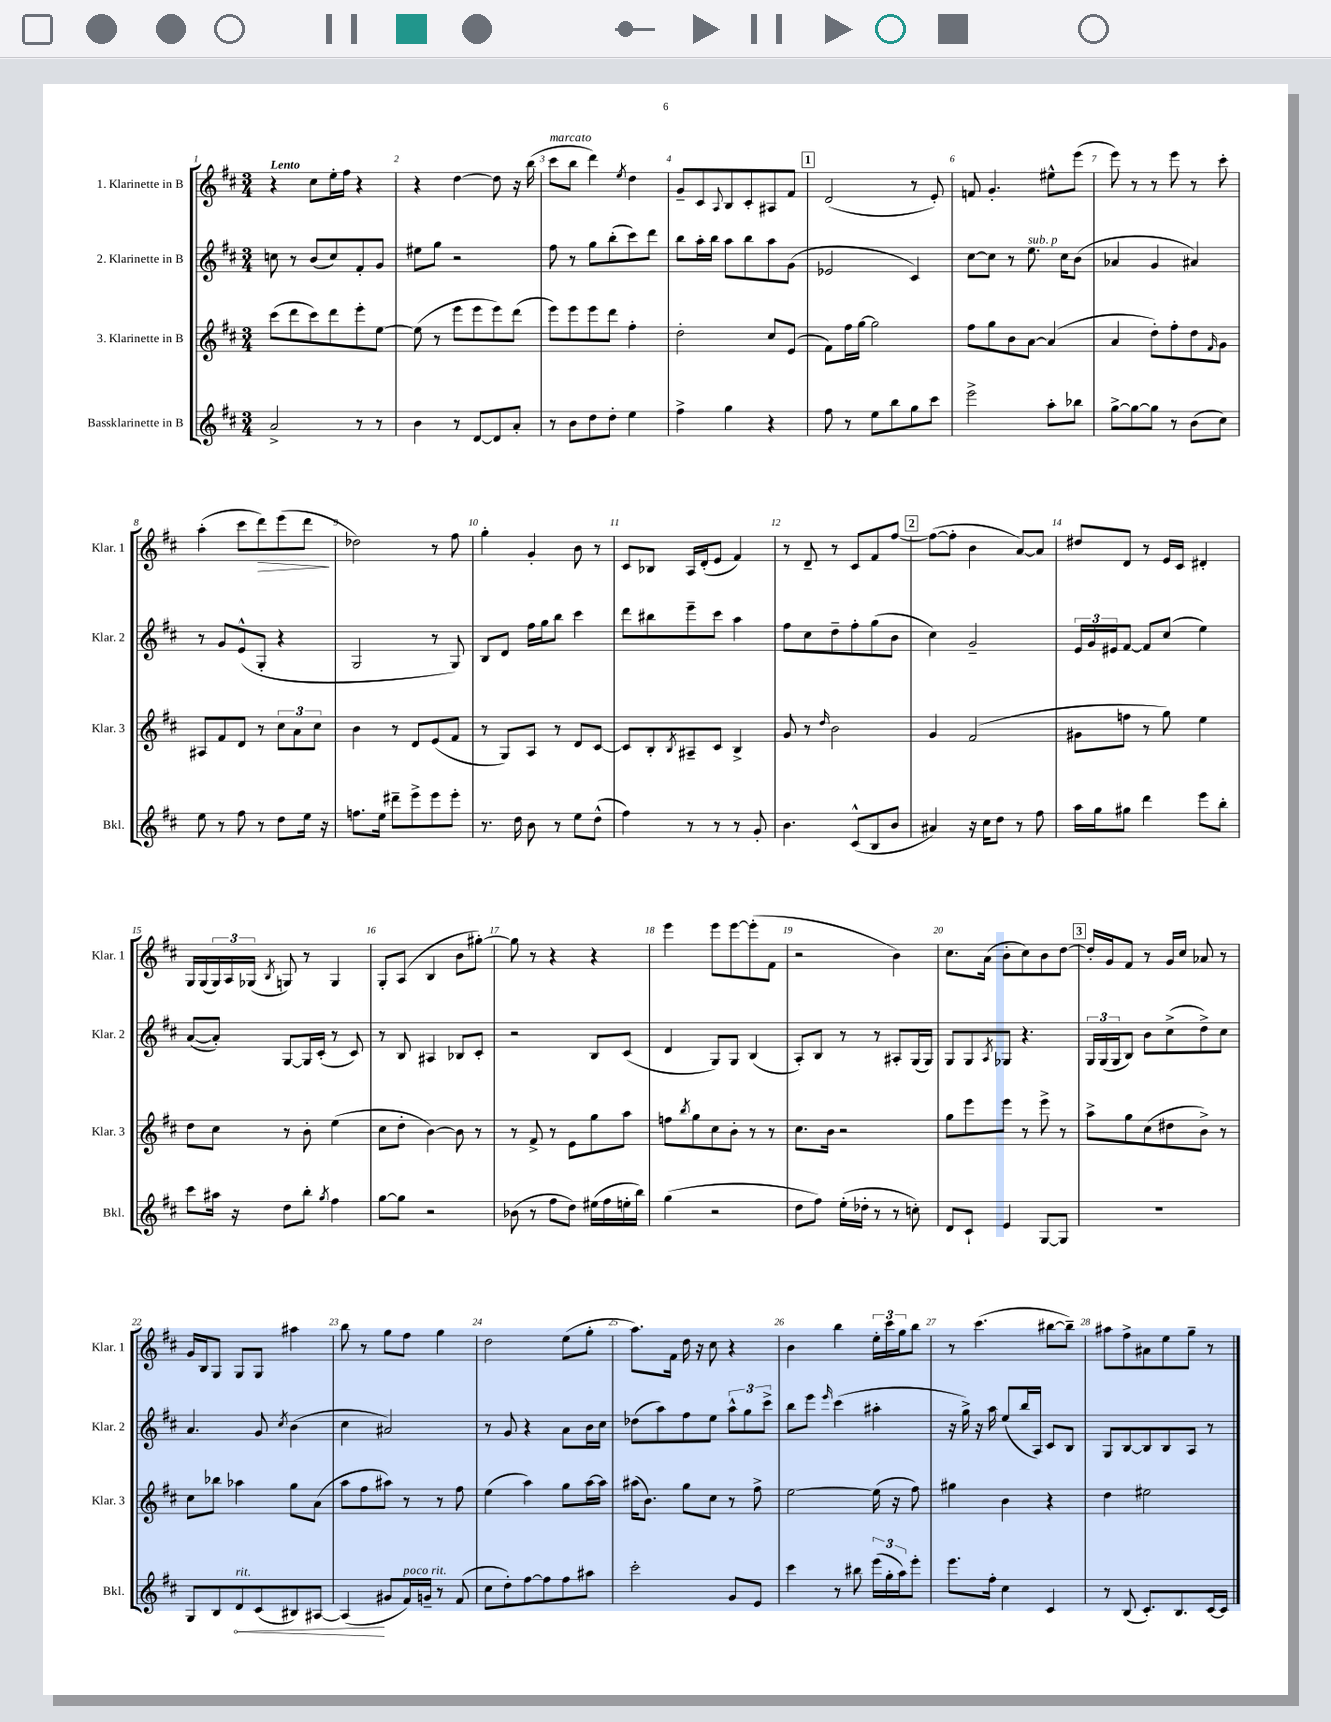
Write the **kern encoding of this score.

**kern	**dynam	**kern	**kern	**kern	**dynam
*part4	*part4	*part3	*part2	*part1	*part1
*staff4	*staff4	*staff3	*staff2	*staff1	*staff1
*I"Bassklarinette in B	*	*I"3. Klarinette in B	*I"2. Klarinette in B	*I"1. Klarinette in B	*
*I'Bkl.	*	*I'Klar. 3	*I'Klar. 2	*I'Klar. 1	*
*clefG2	*	*clefG2	*clefG2	*clefG2	*
*k[f#c#]	*	*k[f#c#]	*k[f#c#]	*k[f#c#]	*
*M3/4	*	*M3/4	*M3/4	*M3/4	*
=1	=1	=1	=1	=1	=1
!	!	!	!	!LO:TX:a:B:t=Lento	!
2a^/	.	(8ccc#\L	8ccn\	4r	.
.	.	8ddd\	8r	.	.
.	.	8ccc#\)	(8b/L	8cc#\L	.
.	.	8ddd\	8cc/)	16ee'\L	.
.	.	.	.	16ff#\JJ	.
8r	.	8eee'\	8f#'/	4r	.
8r	.	[8ee\J	8g/J	.	.
=2	=2	=2	=2	=2	=2
4b\	.	(8ee\]	8ee#X\L	4r	.
.	.	8r	8gg\J	.	.
8r	.	8eee\L	2r	[4dd\	.
[8d/L	.	8eee\	.	.	.
8d/]	.	8eee\)	.	8dd\]	.
8a'/J	.	(8ddd\J	.	16r	.
.	.	.	.	(16bb\	.
=3	=3	=3	=3	=3	=3
!	!	!	!	!LO:TX:a:i:t=marcato	!
8r	.	8eee\L)	8ff#\	8ccc#\L	.
8b\L	.	8eee\	8r	8bb\J	.
8dd\	.	8eee\	8gg\L	4ddd\)	.
8dd'\J	.	8ddd\J	(8bb'\	.	.
.	.	.	.	8qee/	.
4ee\	.	4ff#'\	8ccc#\)	4dd\	.
.	.	.	8ddd\J	.	.
=4	=4	=4	=4	=4	=4
4ff#^\	.	2dd'\	8bb\L	8g~/L	.
.	.	.	16aa'\L	8c#/	.
.	.	.	16bb\JJ	.	.
.	.	.	.	8qqA/	.
4gg\	.	.	8aa\L	8B/	.
.	.	.	8bb\	8c#'/	.
4r	.	8cc#/L	8aa\	8A#X/	.
.	.	(8e/J	(8g\J	8f#/J	.
!!LO:REH:place=s1:t=1
=5	=5	=5	=5	=5	=5
8ff#\	.	8f#\L)	2e-X/	(2d/	.
8r	.	16ff#\L	.	.	.
.	.	[16gg\JJ	.	.	.
8ee\L	.	2gg\]	.	.	.
8bb\	.	.	.	.	.
8gg\	.	.	4c#/)	8r	.
8ccc#\J	.	.	.	8e'/)	.
=6	=6	=6	=6	=6	=6
2eee^\	.	8ff#\L	[8cc#\L	8fn/	.
.	.	8gg\	8cc#\J]	4.g'/	.
.	.	8b\	8r	.	.
!	!	!	!LO:TX:a:i:t=sub. p	!	!
.	.	[8a\J	8.ee\	.	.
8aa'\L	.	(4a/]	.	8ee#X^^\L	.
.	.	.	16cc#\KL	.	.
8bb-X\J	.	.	(8b\J	(8eee\J	.
=7	=7	=7	=7	=7	=7
[8gg^\L	.	4a/	4a-X/	8eee\)	.
8gg\_	.	.	.	8r	.
8gg\J]	.	8dd'\L)	4g/	8r	.
8r	.	8ff#'\	.	8eee\	.
(8b\L	.	8dd\	4a#X/)	8r	.
.	.	16qqf#/	.	.	.
8cc#\J)	.	8g\J	.	8ccc#'\	.
!!LO:LB:g=z
=8	=8	=8	=8	=8	=8
8ee\	.	8A#X/L	8r	(4aa'\	.
8r	.	8f#/	8g/L	.	.
8ff#\	.	8d/J	(8e^^/	8ccc#\L	.
!	!	!	!	!	!LO:HP:b
8r	.	8r	8G'/J	8ddd\)	>
8dd\L	.	12cc#\L	4r	(8eee\	.
.	.	12a\	.	.	.
16ee\Jk	.	.	.	8ddd\J	.
.	.	12cc#\J	.	.	.
16r	.	.	.	.	.
.	.	.	.	.	]
=9	=9	=9	=9	=9	=9
8.ffn\L	.	4b\	2G/	2dd-X\)	.
16ee\Jk	.	.	.	.	.
8ddd#X~\L	.	8r	.	.	.
8eee^\	.	8d/L	.	.	.
8eee\	.	(8e/	8r	8r	.
8eee'\J	.	8f#/J	8G/)	8ff#\	.
=10	=10	=10	=10	=10	=10
8.r	.	8r	8B/L	4gg'\	.
.	.	8G/L)	8d/J	.	.
16dd\	.	.	.	.	.
8b\	.	8A/J	16ff#\LL	4g'/	.
.	.	.	16gg\J	.	.
8r	.	8r	8bb\J	.	.
8ee\L	.	8d/L	4ccc#\	8b\	.
(8dd^^\J	.	[8c#/J	.	8r	.
=11	=11	=11	=11	=11	=11
4ff#\)	.	8c#/L]	8ddd\L	8c#/L	.
.	.	8B'/	8bb#X\	8B-X/J	.
.	.	8qB/	.	.	.
8r	.	8A#X~/	8eee~\	16A/LL	.
.	.	.	.	(16d'/J	.
8r	.	8c#/J	8ccc#\J	8e/J	.
8r	.	4B^/	4aa\	4f#/)	.
8g'/	.	.	.	.	.
=12	=12	=12	=12	=12	=12
4.b\	.	8g/	8ff#\L	8r	.
.	.	8r	8cc#\	8d~/	.
.	.	16qqdd/	.	.	.
.	.	2b\	8dd~\	8r	.
(8c#^^/L	.	.	8ff#'\	8c#/L	.
8B/	.	.	(8gg\	8f#/	.
8b/J	.	.	8b\J	[8ff#/J	.
!!LO:REH:place=s1:t=2
=13	=13	=13	=13	=13	=13
4a#X/)	.	4g/	4cc#\)	(8ff#\L_	.
.	.	.	.	8ff#'\J]	.
16r	.	(2f#/	2g~/	4b\	.
16cc#\KL	.	.	.	.	.
8dd\J	.	.	.	.	.
8r	.	.	.	[8a/L)	.
8ff#\	.	.	.	8a/J]	.
=14	=14	=14	=14	=14	=14
16aa\LL	.	8g#X\L	24e/LL	8dd#X/L	.
.	.	.	24g/	.	.
16gg\J	.	.	.	.	.
.	.	.	24e#X/J	.	.
8gg#X\J	.	8ffn\J	[8f#/J	8d/J	.
4ddd\	.	8r	8f#/L]	8r	.
.	.	8gg\)	(8cc#/J	16e/LL	.
.	.	.	.	16c#/JJ	.
8eee\L	.	4ee\	4ee\)	4d#X'/	.
8bb'\J	.	.	.	.	.
!!LO:LB:g=z
=15	=15	=15	=15	=15	=15
8ccc#\L	.	8dd\L	([8a/L	16G/LL	.
.	.	.	.	(16G/	.
16aa#X\Jk	.	8cc#\J	8a'/J])	24G/)	.
.	.	.	.	24A/	.
16r	.	.	.	.	.
.	.	.	.	(24G-X/JJ	.
.	.	.	.	8qB/	.
8dd\L	.	8r	[8G/L	8Gn/)	.
8bb'\J	.	8b'\	16G/L]	8r	.
.	.	.	(16c#'/JJ	.	.
8qgg/	.	.	.	.	.
4ff#\	.	(4ee\	8r	4G/	.
.	.	.	8c#/)	.	.
=16	=16	=16	=16	=16	=16
[8gg\L	.	8cc#\L	8r	8G'/L	.
8gg\J]	.	8dd'\J	8B/	(8A/J	.
2r	.	[4b\)	4A#X/	4B/	.
.	.	8b\]	8B-X/L	8b\L	.
.	.	8r	8c#'/J	[8gg#X'\J)	.
=17	=17	=17	=17	=17	=17
(8b-X\	.	8r	2r	8gg#\]	.
8r	.	8f#^/	.	8r	.
8ff#\L	.	8r	.	4r	.
8dd\J)	.	8e\L	.	.	.
(16ee#X\LL	.	8gg\	8B/L	4r	.
16ff#\	.	.	.	.	.
16een'\	.	8aa\J	(8c#/J	.	.
16bb\JJ)	.	.	.	.	.
=18	=18	=18	=18	=18	=18
(4gg\	.	8ffn\L	4d/	4eee\	.
.	.	8qbb/	.	.	.
.	.	8gg\	.	.	.
2r	.	8cc#\	8G/L)	8eee\L	.
.	.	8b'\J	8G/J	[8eee\	.
.	.	8r	(4B/	(8eee'\]	.
.	.	8r	.	8f#\J	.
=19	=19	=19	=19	=19	=19
8dd\L	.	8.cc#\L	8A'/L)	2r	.
8ff#\J)	.	.	8B/J	.	.
.	.	16b\Jk	.	.	.
(16ee'\LL	.	2r	8r	.	.
16dd-X'\JJ	.	.	.	.	.
8r	.	.	8r	.	.
8r	.	.	8A#X'/L	4b\)	.
8ccn'\)	.	.	(16G/L	.	.
.	.	.	16G/JJ)	.	.
=20	=20	=20	=20	=20	=20
8d/L	.	8gg\L	8G/L	8.cc#\L	.
8c#`/J	.	8eee\	8G/	.	.
.	.	.	.	(16a\Jk	.
.	.	.	8qA/	.	.
4e/	.	8eee\J	8G-X/J	8b'\L	.
.	.	8r	4.r	8cc#\)	.
[8G/L	.	8eee^\	.	8b\	.
8G/J]	.	8r	.	[8dd\J	.
!!LO:REH:place=s1:t=3
=21	=21	=21	=21	=21	=21
2.r	.	8aa^\L	24G/LL	16dd'/LL]	.
.	.	.	(24G/	.	.
.	.	.	.	16g/J	.
.	.	.	24G/J	.	.
.	.	8gg\	8B/J)	8f#/J	.
.	.	(8cc#\	8b\L	8r	.
.	.	8dd#X\	(8cc#^\	16g/LL	.
.	.	.	.	16cc#/JJ	.
.	.	8b^\J)	8dd^\)	8a-X/	.
.	.	8r	8cc#\J	8r	.
!!LO:LB:g=z
=22	=22	=22	=22	=22	=22
8G/L	.	8cc#\L	4.a/	16g/LL	.
.	.	.	.	16B/J	.
8B/	.	8bb-X\J	.	8G/J	.
!LO:TX:a:i:t=rit.	!	!	!	!	!
!	!LO:HP:b	!	!	!	!
8d/	<	4aa-X\	.	8G/L	.
(8c#/	.	.	8g/	8G/J	.
.	.	.	8qcc#/	.	.
8B#X/)	.	8gg\L	(4b\	4aa#X\	.
[8A#X/J	.	(8a\J	.	.	.
=23	=23	=23	=23	=23	=23
(4A#/]	.	8aa\L	4cc#\	8bb\	.
.	.	8ff#\	.	8r	.
8g#X/L	[	8aa#X\J)	2a#X/)	8gg\L	.
!LO:TX:a:i:t=poco rit.	!	!	!	!	!
16f#/L)	.	8r	.	8ff#\J	.
16gn~/JJ	.	.	.	.	.
8r	.	8r	.	4gg\	.
(8f#/	.	8ff#\	.	.	.
=24	=24	=24	=24	=24	=24
8cc#\L	.	(4ee\	8r	2dd\	.
8dd'\)	.	.	8g/	.	.
[8ff#\	.	4aa\)	4r	.	.
8ff#\]	.	.	.	.	.
8ff#\	.	8gg\L	8a\L	(8ee\L	.
8aa#X\J	.	[16aa\L	16b\L	8gg'\J	.
.	.	16aa\JJ]	16cc#\JJ	.	.
=25	=25	=25	=25	=25	=25
2ccc#'\	.	(16aa#X\KL	(8dd-X\L	8.aa\L)	.
.	.	8.b\J)	.	.	.
.	.	.	8aa\)	.	.
.	.	.	.	16f#\Jk	.
.	.	8gg\L	8ff#\	16dd\	.
.	.	.	.	16r	.
.	.	8cc#\J	8ee\J	8cc#\	.
8g/L	.	8r	12aa^^\L	4r	.
.	.	.	12gg\	.	.
8e/J	.	8ff#^\	.	.	.
.	.	.	12ccc#^\J	.	.
=26	=26	=26	=26	=26	=26
4ccc#\	.	[2ee\	8bb\L	4b\	.
.	.	.	8eee\J	.	.
.	.	.	16qqeee/	.	.
8r	.	.	(4ccc#\	4bb\	.
8bb#X\	.	.	.	.	.
(24eee\LL	.	(16ee\]	4aa#X'\	24ee'\LL	.
24gg'\	.	.	.	24ccc#\	.
.	.	16r	.	.	.
24aa\J)	.	.	.	24gg\J	.
8eee'\J	.	8ff#\)	.	8bb\J	.
=27	=27	=27	=27	=27	=27
8.eee\L	.	4gg#X\	16r	8r	.
.	.	.	16gg^\)	.	.
.	.	.	16r	(4.ccc#\	.
16ff#'\Jk	.	.	16aa\	.	.
4cc#\	.	4b\	(8ee/L	.	.
.	.	.	16bb/L	.	.
.	.	.	16A/JJ)	.	.
4c#/	.	4r	8c#/L	[8bb#X\L	.
.	.	.	8B/J	8bb#~\J])	.
=28	=28	=28	=28	=28	=28
8r	.	4dd\	8G/L	8aa#X\L	.
(8B/	.	.	[8B/	8ff#^\	.
8.c#'/L)	.	2ee#X\	8B/]	8a#X\	.
.	.	.	8B/	8ee\	.
8.B/	.	.	.	.	.
.	.	.	8A/J	8gg~\J	.
[16c#/L	.	.	8r	8r	.
16c#/JJ]	.	.	.	.	.
==	==	==	==	==	==
*-	*-	*-	*-	*-	*-
